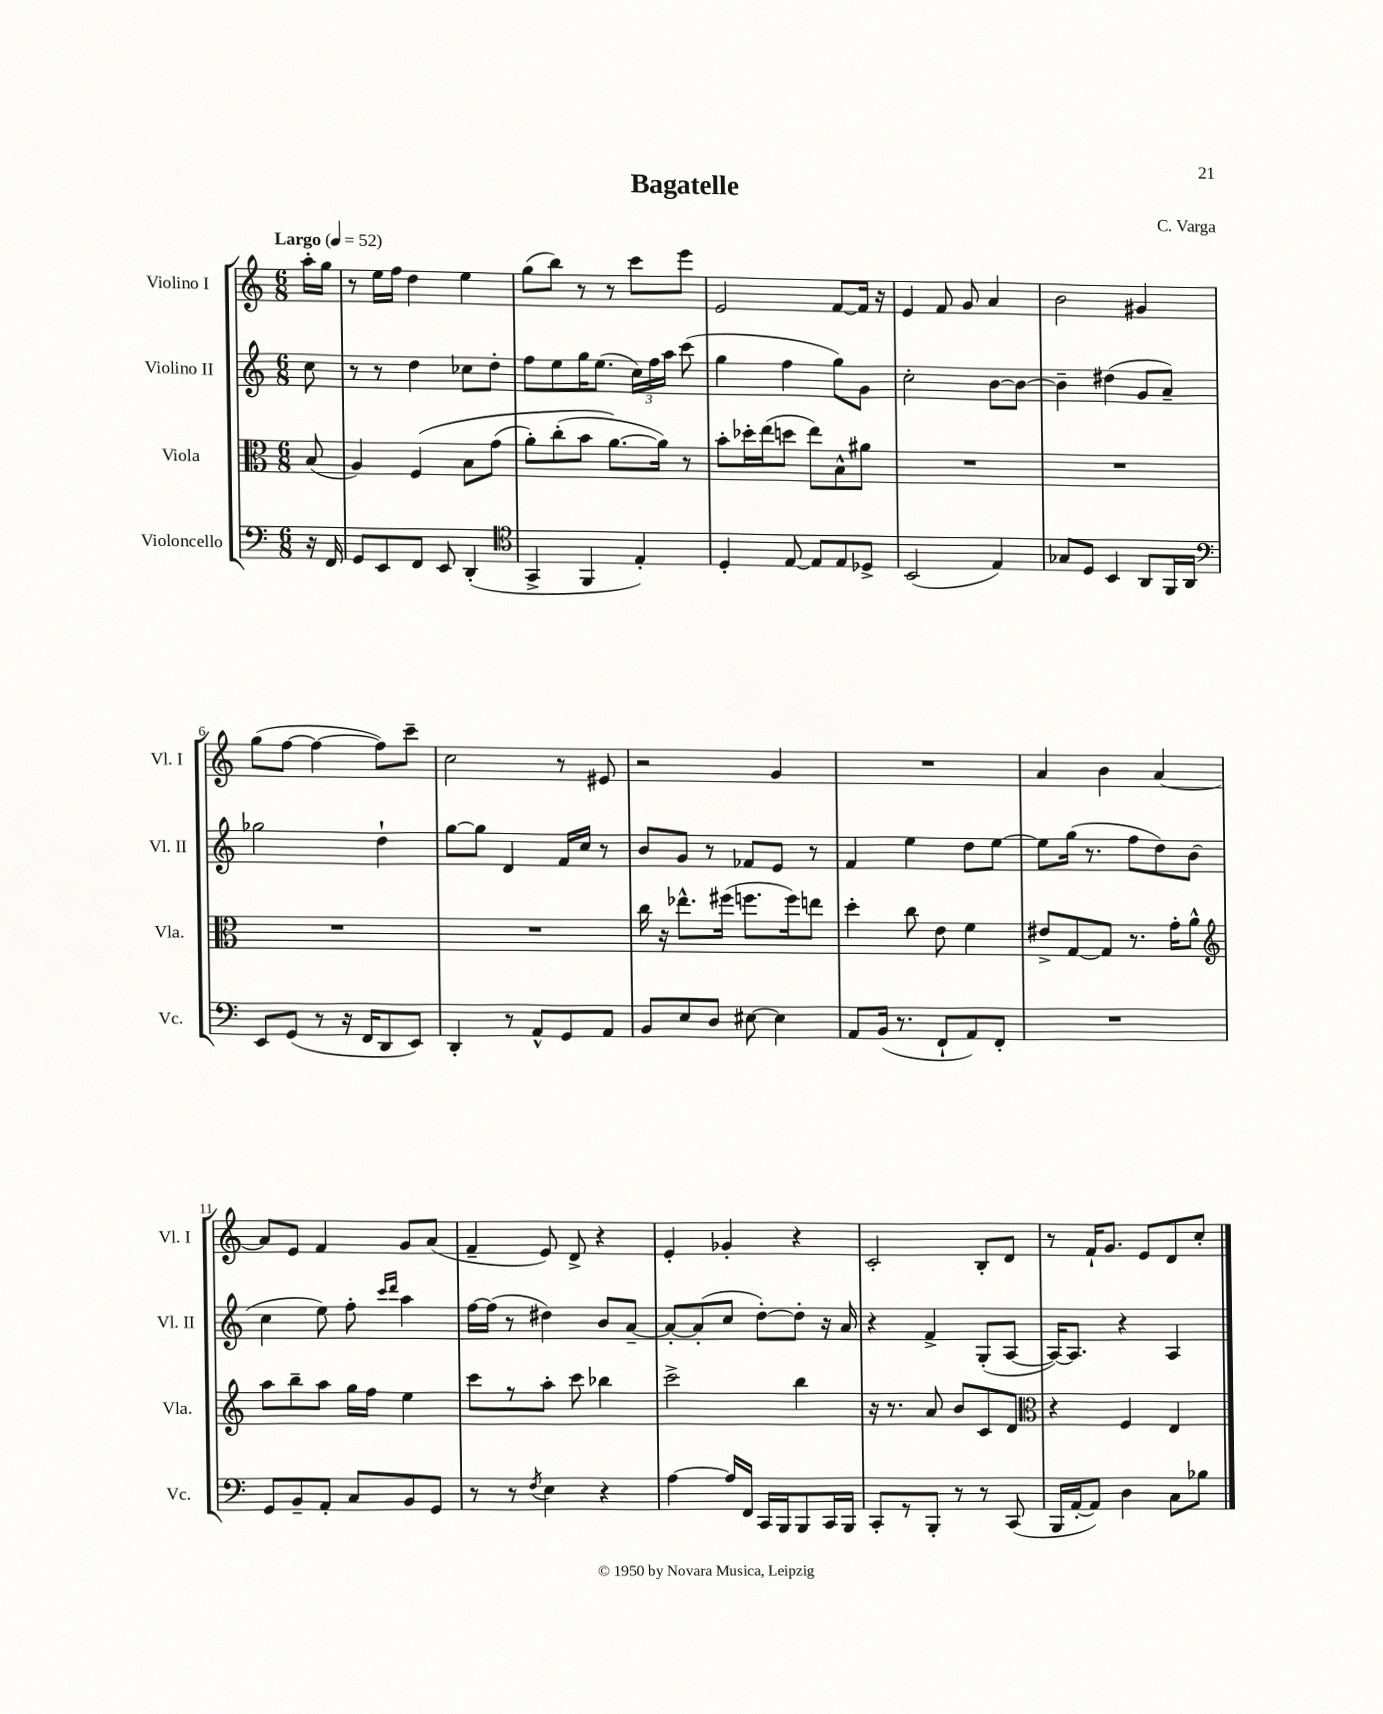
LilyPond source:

\header { title = "Bagatelle" composer = "C. Varga" }
<<
\new StaffGroup <<
\new Staff = "s0" \with { instrumentName = "Violino I" shortInstrumentName = "Vl. I" } {
    \clef treble \key c \major \numericTimeSignature \time 6/8 \partial 8 \tempo "Largo" 4 = 52
    \autoBeamOff a''16[-. g''16] |
    r8 e''16[ f''16] d''4 e''4 |
    g''8[( b''8]) r8 r8 c'''8[ e'''8] |
    e'2 f'8[~ f'16] r16 |
    e'4 f'8 g'8 a'4 |
    b'2 gis'4 |
    g''8[( f''8]~ f''4~ f''8[) c'''8]-- |
    c''2 r8 eis'8 |
    r2 g'4 |
    R2. |
    a'4 b'4 a'4~ |
    a'8[ e'8] f'4 g'8[ a'8]( |
    f'4-- e'8) d'8-> r4 |
    e'4-. ges'4-. r4 |
    c'2-. b8[-. d'8] |
    r8 f'16[-! g'8.] e'8[ d'8 c''8]-. \bar "|." |
}
\new Staff = "s1" \with { instrumentName = "Violino II" shortInstrumentName = "Vl. II" } {
    \clef treble \key c \major \numericTimeSignature \time 6/8 \partial 8
    \autoBeamOff c''8 |
    r8 r8 d''4 ces''8[ d''8]-. |
    f''8[ e''8 g''16 e''8.]( \tuplet 3/2 { c''16[) f''16 a''16] } c'''8( |
    g''4 f''4 g''8[) g'8] |
    c''2-. b'8[~ b'8]~ |
    b'4-- dis''4( g'8[ a'8]--) |
    ges''2 d''4-! |
    g''8[~ g''8] d'4 f'16[ c''16] r8 |
    b'8[ g'8] r8 fes'8[ e'8] r8 |
    f'4 e''4 d''8[ e''8]~ |
    e''8[ g''16]( r8. f''8[ d''8) b'8]( |
    c''4 e''8) f''8-. \grace { c'''16[ d'''16] } a''4 |
    f''16[~ f''16]( r8 dis''4) b'8[ a'8]~-- |
    a'8[~-. a'8-.( c''8] d''8[~-.) d''8]-. r16 a'16 |
    r4 f'4-> g8[-.( a8]~ |
    a16[~) a8.] r4 a4 \bar "|." |
}
\new Staff = "s2" \with { instrumentName = "Viola" shortInstrumentName = "Vla." } {
    \clef alto \key c \major \numericTimeSignature \time 6/8 \partial 8
    \autoBeamOff b8( |
    a4) f4\( b8[ g'8]( |
    a'8[-.) c''8-.( b'8] a'8.[~\) a'16]) r8 |
    b'8[-. des''16-. e''16( d''8] e''8[) b8-^ ais'8] |
    R2. |
    R2. |
    R2. |
    R2. |
    c''16 r16 ees''8.[-^ fis''16]( f''8.[ f''16) e''8] |
    d''4-. c''8 e'8 f'4 |
    eis'8[-> g8~ g8] r8. g'16[-. a'8]-^ |
    \clef treble a''8[ b''8-- a''8] g''16[ f''16] e''4 |
    c'''8[ r8 a''8]-. c'''8 bes''4 |
    c'''2-> b''4 |
    r16 r8. a'8 b'8[ c'8 d'8] |
    \clef alto r4 f4 e4 \bar "|." |
}
\new Staff = "s3" \with { instrumentName = "Violoncello" shortInstrumentName = "Vc." } {
    \clef bass \key c \major \numericTimeSignature \time 6/8 \partial 8
    \autoBeamOff r16 f,16 |
    g,8[ e,8 f,8] e,8 d,4-.( |
    \clef tenor g,4-> f,4 e4-.) |
    d4-. e8~ e8[ e8 des8]-> |
    b,2( e4) |
    ges8[ d8] b,4 a,8[ f,16 a,16] |
    \clef bass e,8[ g,8]( r8 r16 f,16[ d,8 e,8]) |
    d,4-. r8 a,8[-^ g,8 a,8] |
    b,8[ e8 d8] eis8~ eis4 |
    a,8[ b,16]( r8. f,8[-! a,8) f,8]-. |
    R2. |
    g,8[ b,8-- a,8]-. c8[ b,8 g,8] |
    r8 r8 \acciaccatura { f8 } e4 r4 |
    a4~ a16[ f,16] c,16[ b,,16 b,,8 c,16 b,,16] |
    c,8[-. r8 b,,8]-. r8 r8 c,8( |
    b,,16[ a,16~-. a,8]) d4 c8[ bes8] \bar "|." |
}
>>
>>
